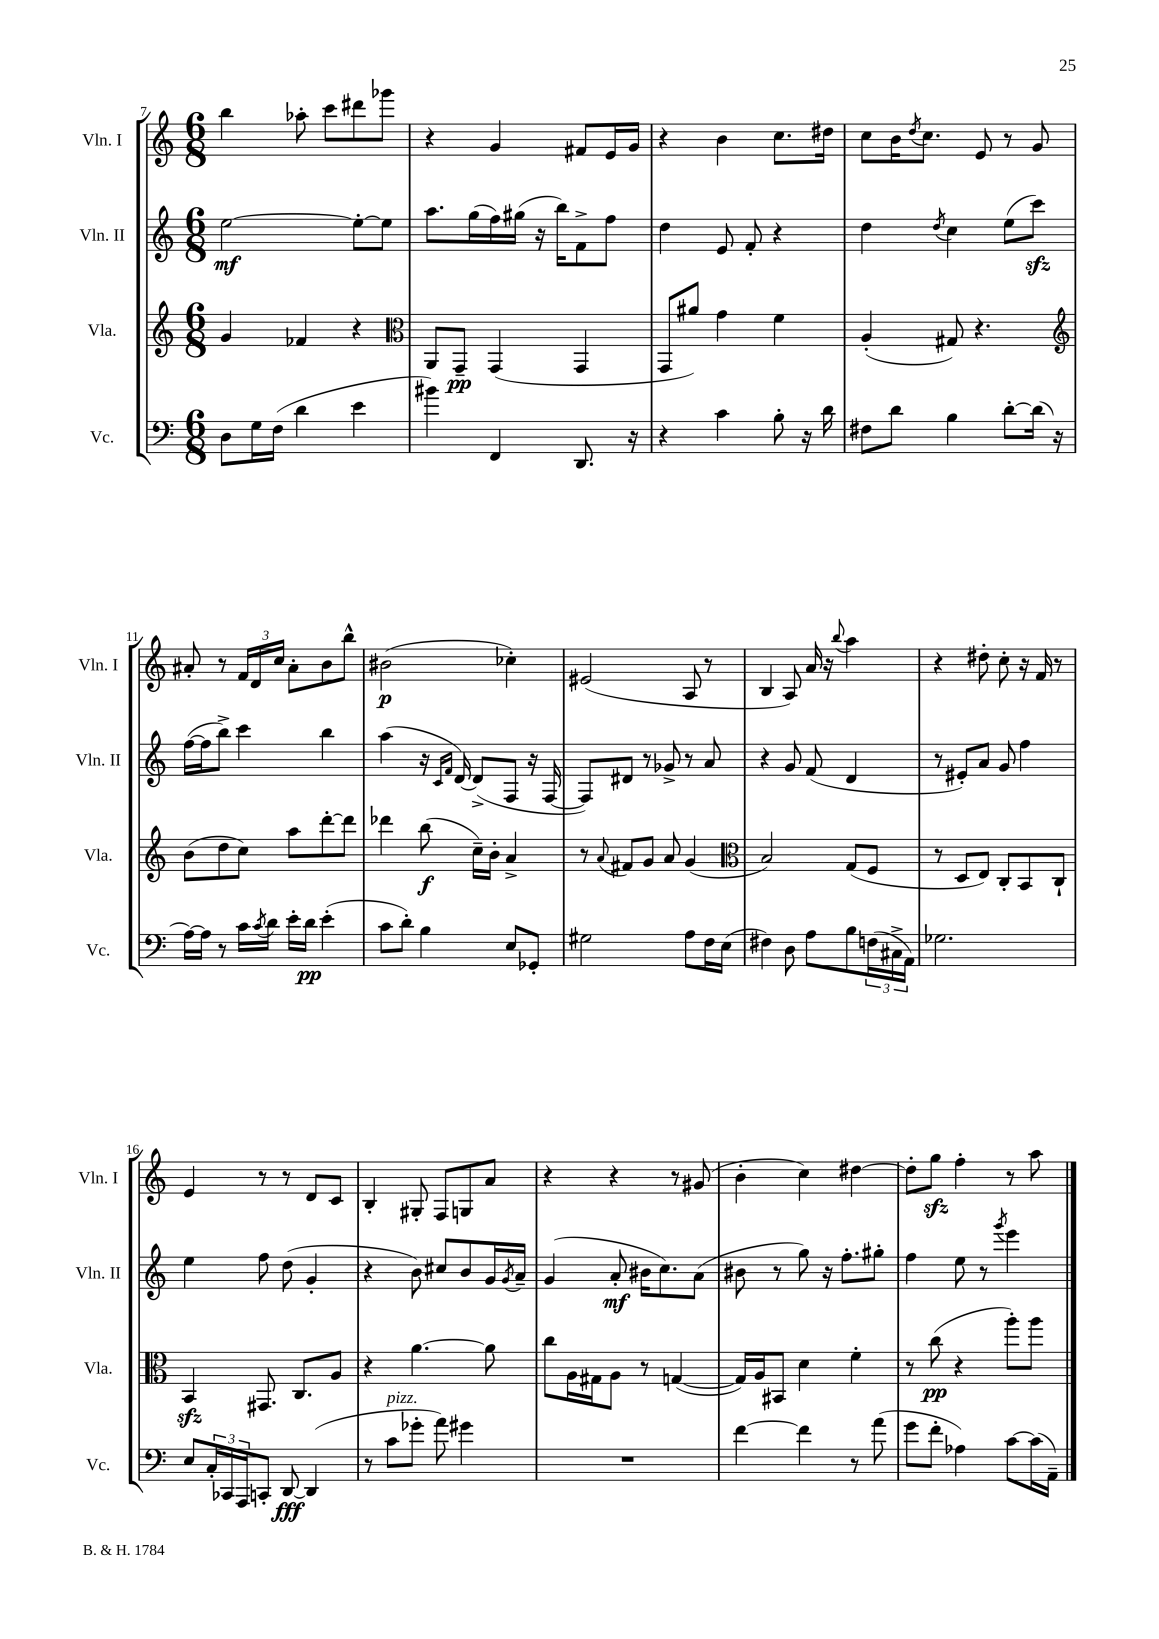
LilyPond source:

<<
\new StaffGroup <<
\new Staff = "s0" \with { instrumentName = "Vln. I" shortInstrumentName = "Vln. I" } {
    \clef treble \key c \major \numericTimeSignature \time 6/8
    b''4 aes''8-. c'''8 dis'''8 ges'''8 |
    r4 g'4 fis'8 e'16 g'16 |
    r4 b'4 c''8. dis''16 |
    c''8 b'16 \acciaccatura { d''8 } c''8. e'8 r8 g'8 |
    ais'8-. r8 \tuplet 3/2 { f'16 d'16 c''16 } ais'8-. b'8 b''8-^ |
    bis'2\p( ces''4-.) |
    eis'2( a8 r8 |
    b4 a8) a'16 r16 \appoggiatura { b''8 } a''4 |
    r4 dis''8-. c''8-. r16 f'16 r8 |
    e'4 r8 r8 d'8 c'8 |
    b4-. gis8-. f8 g8 a'8 |
    r4 r4 r8 gis'8( |
    b'4-. c''4) dis''4~ |
    dis''8-. g''8\sfz f''4-. r8 a''8 \bar "|." |
}
\new Staff = "s1" \with { instrumentName = "Vln. II" shortInstrumentName = "Vln. II" } {
    \clef treble \key c \major \numericTimeSignature \time 6/8
    e''2~\mf e''8~-. e''8 |
    a''8. g''16( f''16) gis''16( r16 b''16) f'8-> f''8 |
    d''4 e'8 f'8-. r4 |
    d''4 \acciaccatura { d''8 } c''4 e''8( c'''8\sfz) |
    f''16~( f''16 b''8->) c'''4 b''4 |
    a''4( r16 \grace { c'16 f'16 } d'16~) d'8->( f8 r16 f16~ |
    f8) dis'8 r8 ges'8-> r8 a'8 |
    r4 g'8 f'8( d'4 |
    r8 eis'8-.) a'8 g'8 f''4 |
    e''4 f''8 d''8( g'4-. |
    r4 b'8) cis''8 b'8 g'16 \acciaccatura { g'8 } a'16-- |
    g'4( a'8-.\mf bis'16 c''8.) a'8( |
    bis'8 r8 g''8) r16 f''8.-. gis''8-. |
    f''4 e''8 r8 \acciaccatura { g'''8 } e'''4 \bar "|." |
}
\new Staff = "s2" \with { instrumentName = "Vla." shortInstrumentName = "Vla." } {
    \clef treble \key c \major \numericTimeSignature \time 6/8
    g'4 fes'4 r4 |
    \clef alto a,8 g,8--\pp g,4( g,4 |
    g,8 ais'8) g'4 f'4 |
    a4-.( gis8) r4. |
    \clef treble b'8( d''8 c''8) a''8 d'''8~-. d'''8 |
    des'''4 b''8\f( c''16--) b'16-. a'4-> |
    r8 \appoggiatura { a'8 } fis'8 g'8 a'8 g'4( |
    \clef alto b2) g8( f8 |
    r8 d8 e8) c8-. b,8 c8-! |
    b,4\sfz gis,8. c8. a8 |
    r4 a'4.~ a'8 |
    c''8 a16 gis16 a8 r8 g4~( |
    g16) a16 bis,8 d'4 f'4-. |
    r8 c''8\pp( r4 a''8-.) a''8 \bar "|." |
}
\new Staff = "s3" \with { instrumentName = "Vc." shortInstrumentName = "Vc." } {
    \clef bass \key c \major \numericTimeSignature \time 6/8
    d8 g16 f16( d'4 e'4 |
    bis'4) f,4 d,8. r16 |
    r4 c'4 b8-. r16 d'16 |
    fis8 d'8 b4 d'8~-. d'16( r16 |
    a16~) a16 r8 c'16 \acciaccatura { c'8 } d'16 e'16-. d'16\pp e'4-.( |
    c'8 d'8-.) b4 e8 ges,8-. |
    gis2 a8 f16 e16( |
    fis4) d8 a8 b8 \tuplet 3/2 { f16( cis16-> a,16) } |
    ges2. |
    e8 \tuplet 3/2 { c16-. ces,16 a,,16 } c,8-. d,8~\fff d,4( |
    r8 c'8^\markup { \italic "pizz." } ges'8-. a'8) gis'4 |
    R2. |
    f'4~ f'4 r8 a'8( |
    g'8 f'8-. aes4) c'8~ c'16( a,16--) \bar "|." |
}
>>
>>
\layout { \context { \Score currentBarNumber = #7 } }
